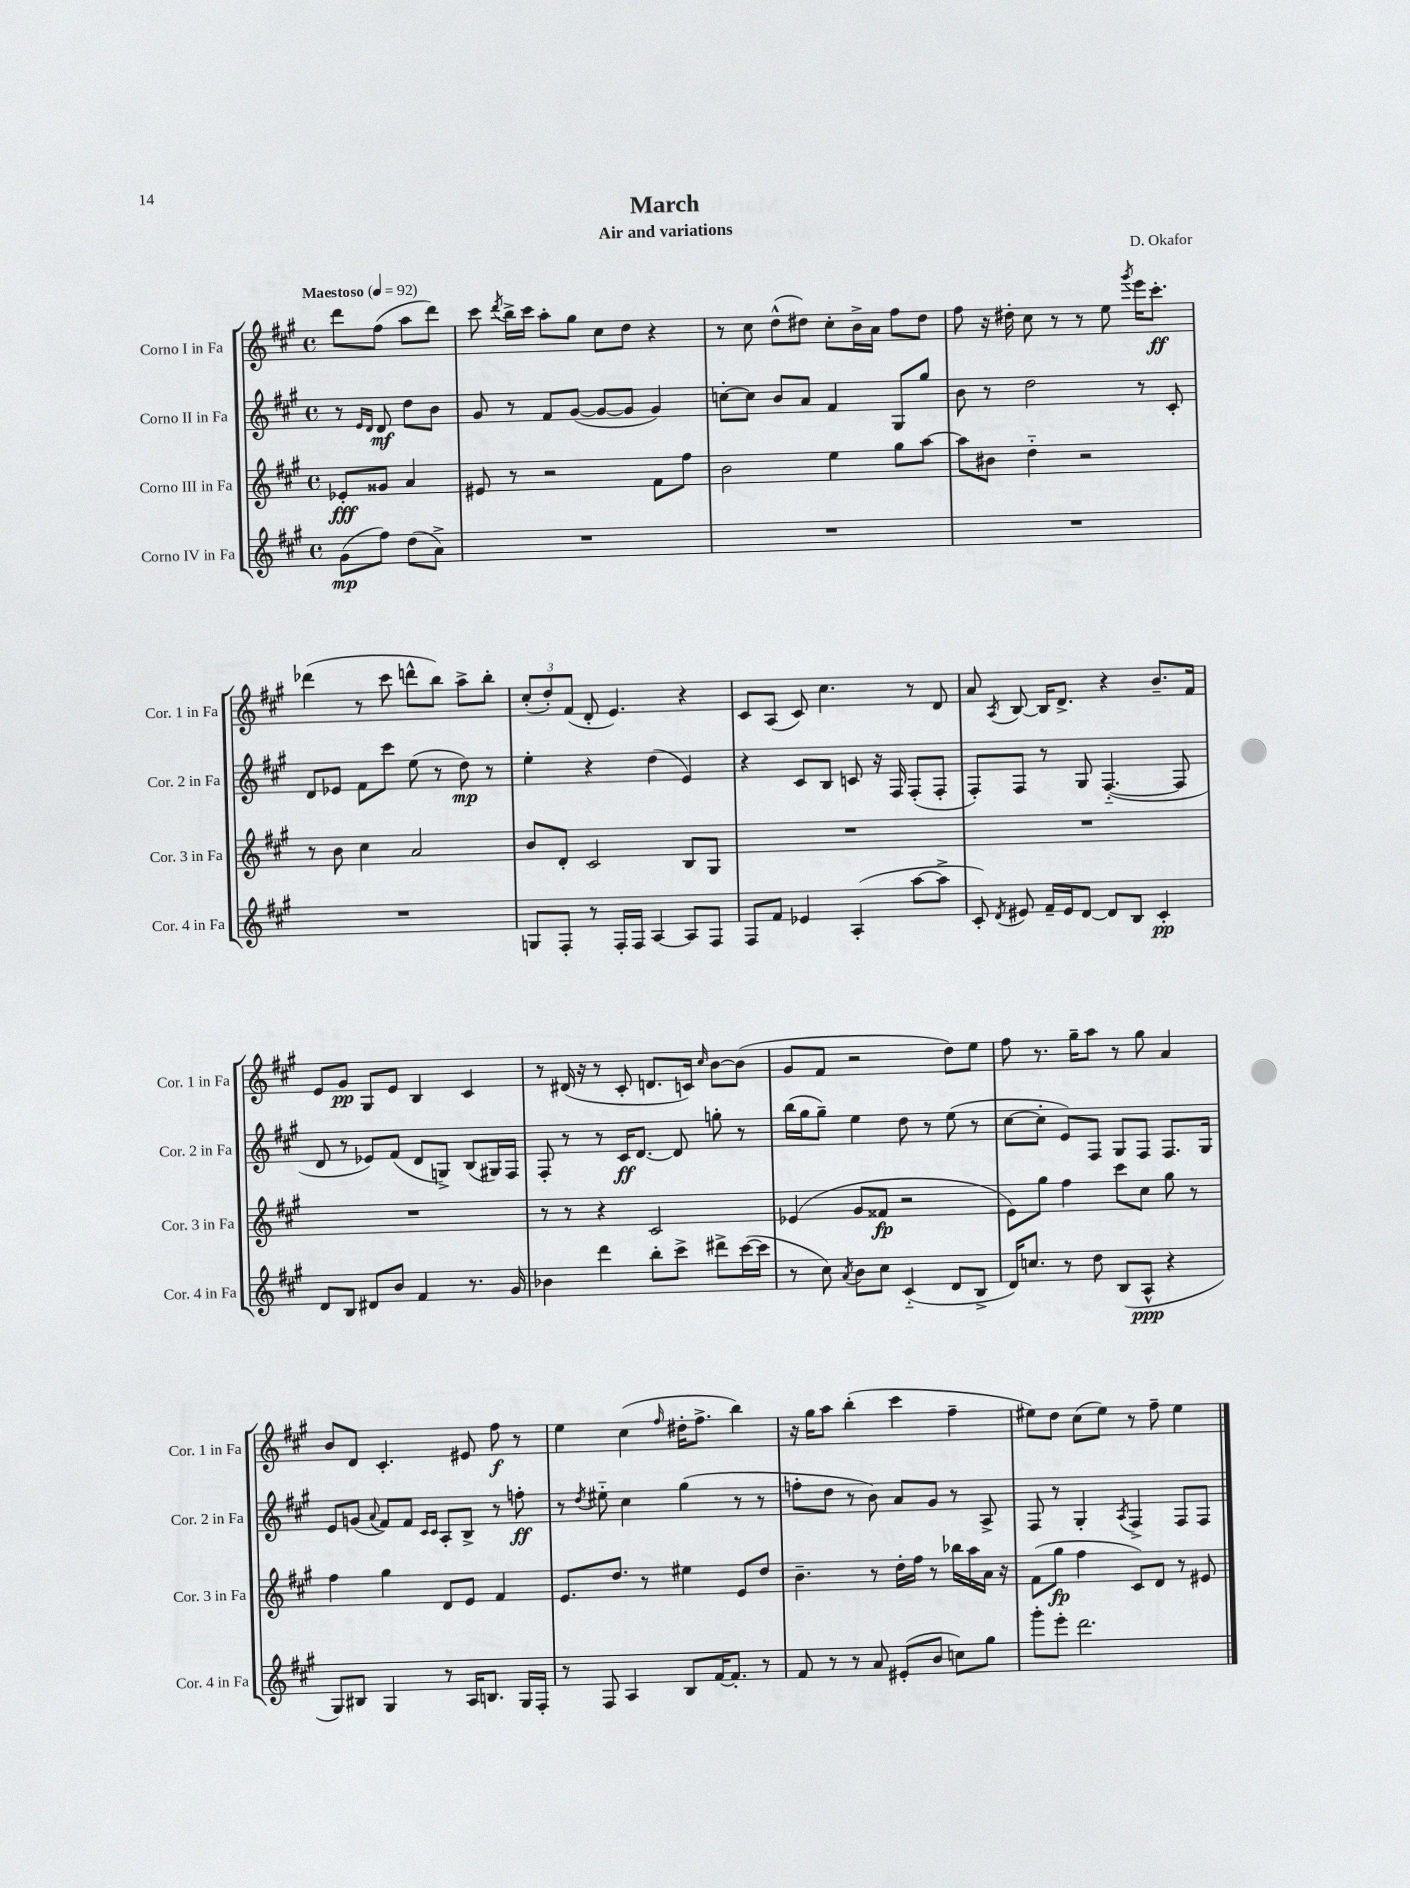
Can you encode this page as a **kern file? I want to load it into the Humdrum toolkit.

**kern	**kern	**kern	**kern
*staff4	*staff3	*staff2	*staff1
*clefG2	*clefG2	*clefG2	*clefG2
*k[f#c#g#]	*k[f#c#g#]	*k[f#c#g#]	*k[f#c#g#]
*M4/4	*M4/4	*M4/4	*M4/4
*met(c)	*met(c)	*met(c)	*met(c)
*MM92	*MM92	*MM92	*MM92
(8g#	8e-'	8r	8ddd
.	.	16qqe	.
.	.	16qqd	.
8ff#)	8g##	8d	(8ff#
(8dd	4a	8dd	8aa
8a^)	.	8b	8ddd)
=	=	=	=
1r	8e#	8g#	8ccc#
.	.	.	8qddd
.	8r	8r	16bb^
.	.	.	16ccc#
.	2r	8f#	8aa'
.	.	([8g#	8gg#
.	.	8g#_	8cc#
.	.	8g#]	8dd
.	8f#	4g#)	4r
.	8ff#	.	.
=	=	=	=
1r	2b	[8cc'	8r
.	.	8cc]	8cc#
.	.	8b	(8dd^^
.	.	8a	8dd#)
.	4ee	4f#	8cc#'
.	.	.	16b^
.	.	.	16a
.	8gg#	8G#	8ff#
.	[8aa	8gg#	8dd#
=	=	=	=
1r	8aa]	8b	8ff#
.	8b#	8r	16r
.	.	.	16dd#'
.	4dd'~	2dd	8cc#
.	.	.	8r
.	2r	.	8r
.	.	.	8ee
.	.	.	8qggg#
.	.	8r	16eee
.	.	.	8.ccc#'
.	.	8c#'	.
=	=	=	=
1r	8r	8d	(4ddd-
.	8b	8e-	.
.	4cc#	8f#	8r
.	.	8ccc#	8ccc#
.	2a	(8ee	8ddd^^
.	.	8r	8bb)
.	.	8dd)	8aa^
.	.	8r	8bb'
=	=	=	=
8G	8b	4ee'	(12cc#'
.	.	.	12dd')
8F#'	8d'	.	.
.	.	.	(12f#
8r	2c#	4r	8d'
16F#'	.	.	4.e)
16F#	.	.	.
[4A	.	(4dd	.
8A]	8B	4e)	4r
8F#	8G#	.	.
=	=	=	=
8F#	1r	4r	8c#
8f#	.	.	(8A
4e-	.	8c#	8c#)
.	.	8B	4.cc#
(4A'	.	8c	.
.	.	16r	.
.	.	16F#	.
[8aa	.	(8F#'	8r
8aa^]	.	8F#'	8d
=	=	=	=
8c#')	1r	8F#')	8a
8qd	.	.	8qA
8e#	.	8F#	[8B
16f#~	.	8r	16B]
16e#	.	.	8.d^
[8d	.	8G#	.
8d]	.	([4.F#'~	4r
8B	.	.	.
4c#'	.	.	8.b~
.	.	8F#]	.
.	.	.	16f#
=	=	=	=
8d	1r	8d	8e
8B	.	8r	8g#
8d#	.	8e-)	8G#
8b	.	(8f#	8e
4f#	.	8d	4B
.	.	8G^)	.
8.r	.	(8B	4c#
.	.	16G#)	.
16g#	.	16F#	.
=	=	=	=
4b-	8r	8F#'	8r
.	8r	8r	(16d#
.	.	.	16r
4ddd	4r	8r	8r
.	.	16c#	8c#'
.	.	[8.d	.
8bb'	2c#	.	8.d
8ccc#^	.	8d]	.
.	.	.	16c)
.	.	.	16qqcc#
8ddd#^	.	8gg'	[8b
([16ccc#	.	8r	(8b]
16ccc#]	.	.	.
=	=	=	=
8r	(4e-	(16bb	8g#
.	.	16gg#	.
8cc#)	.	8gg#~)	8f#
8qa	.	.	.
8b	8g#	4ee	2r
8cc#	8f##	.	.
(4c#'~	2r	8dd	.
.	.	8r	.
8d	.	(8ee	8dd)
8B^	.	8r	8ee
=	=	=	=
16d)	8e)	[8cc#	8ff#
8.cc	.	.	.
.	8gg#	8cc#']	8.r
8r	4ff#	8e)	.
.	.	.	16gg#~
8dd	.	8F#	8aa
(8B	8ccc#	8G#	8r
8A^^	8cc#	8F#	8gg#
4r	8gg#	8.F#	4a
.	8r	.	.
.	.	16G#	.
=	=	=	=
8G#)	4ff#	8e	8b
8B#	.	(8g	8d
.	.	8qqa	.
4G#	4gg#	8f#)	4.c#'
.	.	8f#	.
.	.	16qqc#	.
.	.	16qqc#	.
8r	8d	8A'	.
16A	8e	8B^	8e#
8.B	.	.	.
.	4f#	8r	8ff#
16G#	.	8ff'	8r
16F#'	.	.	.
=	=	=	=
8r	8.e	8r	4ee
.	.	8qdd	.
8F#	.	8ee#'~	.
.	8.dd	.	.
4A	.	4cc#	(4cc#
.	8r	.	.
.	.	.	16qqff#
8B	4ee#	(4gg#	16dd#'
.	.	.	8.ff#^
[16f#	.	.	.
8.f#']	.	.	.
.	8e	8r	4bb)
8r	8dd	8r	.
=	=	=	=
8f#	4.b~	8ff'	16r
.	.	.	16gg#
8r	.	8dd	8aa
8r	.	8r	(4bb'
8a	8r	8b)	.
(8e#'	16dd'	8a	4ccc#
.	16ff#	.	.
8b	8r	8g#	.
8cc)	16bb-	8r	4ff#~
.	16aa	.	.
8gg#	16a	8A^	.
.	16r	.	.
=	=	=	=
8ggg#'	(8f#	8F#	8ee#)
8eee'	8gg#	8r	8dd
2.ddd	4ff#	4G#'	(8cc#
.	.	.	8ee#)
.	.	8qA	.
.	8c#)	4F#^	8r
.	8d	.	8ff#~
.	8r	8F#	4ee#
.	8e#	8F#	.
==	==	==	==
*-	*-	*-	*-
